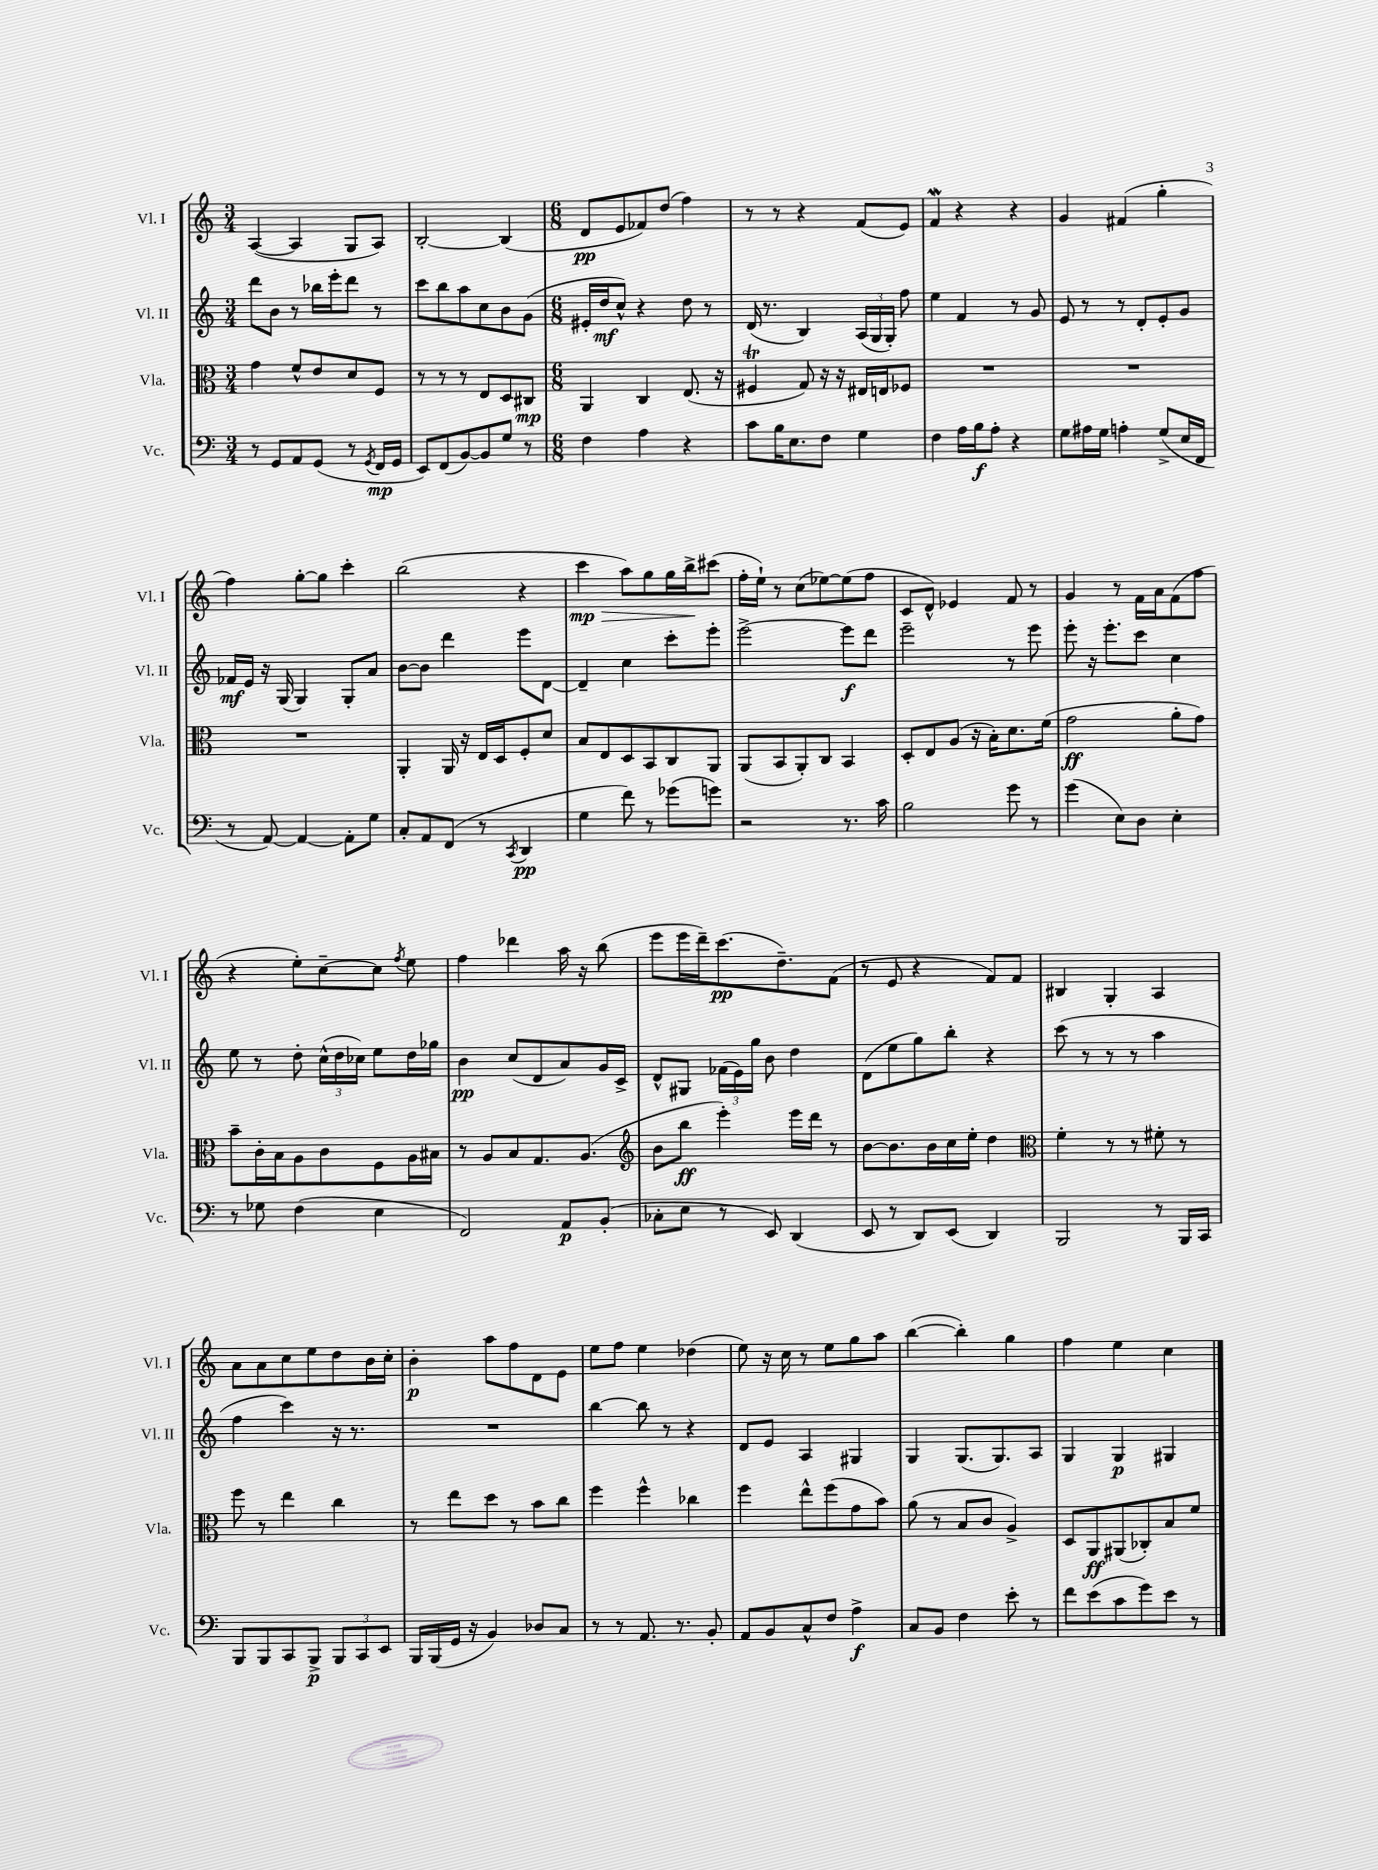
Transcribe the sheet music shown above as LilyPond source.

<<
\new StaffGroup <<
\new Staff = "s0" \with { instrumentName = "Vl. I" shortInstrumentName = "Vl. I" } {
    \clef treble \key c \major \numericTimeSignature \time 3/4
    \autoBeamOff a4~( a4 g8[ a8]) |
    b2~-. b4( |
    \numericTimeSignature \time 6/8 d'8[\pp e'8 fes'8) d''8]( f''4) |
    r8 r8 r4 f'8[( e'8]) |
    f'4\mordent r4 r4 |
    g'4 fis'4( g''4-. |
    f''4) g''8[~-. g''8] c'''4-. |
    b''2( r4 |
    c'''4\mp\> a''8[) g''8 g''16 b''16->\! cis'''8]( |
    f''16[-. e''16]-!) r8 c''8[( ees''8~) ees''8( f''8] |
    c'8[ d'8]-^) ees'4 f'8 r8 |
    g'4 r8 f'16[ a'16 f'8( f''8] |
    r4 e''8[-.) c''8~-- c''8] \acciaccatura { f''8 } e''8 |
    f''4 des'''4 a''16 r16 b''8( |
    e'''8[ e'''16 d'''16--) c'''8.\pp( d''8.--) f'8]( |
    r8 e'8 r4 f'8[) f'8] |
    bis4 g4-. a4 |
    a'8[ a'8 c''8 e''8 d''8 b'16 c''16]-. |
    b'4-.\p a''8[ f''8 d'8 e'8] |
    e''8[ f''8] e''4 des''4( |
    e''8) r16 c''16 r8 e''8[ g''8 a''8] |
    b''4~( b''4-.) g''4 |
    f''4 e''4 c''4 \bar "|." |
}
\new Staff = "s1" \with { instrumentName = "Vl. II" shortInstrumentName = "Vl. II" } {
    \clef treble \key c \major \numericTimeSignature \time 3/4
    \autoBeamOff d'''8[ b'8] r8 bes''16[ e'''16-. d'''8] r8 |
    c'''8[ b''8 a''8 c''8 b'8 g'8]( |
    \numericTimeSignature \time 6/8 eis'16[-. d''16\mf c''8]-^) r4 d''8 r8 |
    d'16( r8. b4) \tuplet 3/2 { a16[( g16 g16]-.) } f''8 |
    e''4 f'4 r8 g'8 |
    e'8 r8 r8 d'8[-. e'8-. g'8] |
    fes'16[\mf e'16] r16 g16( g4) g8[-. a'8] |
    b'8[~ b'8] d'''4 e'''8[ d'8]~ |
    d'4-- c''4 c'''8[-. e'''8]-. |
    e'''2~-> e'''8[\f d'''8] |
    e'''2-- r8 e'''8 |
    e'''8-. r16 e'''8.[-. c'''8] c''4 |
    e''8 r8 d''8-. \tuplet 3/2 { c''16[-^( d''16 ces''16]) } e''8[ d''16 ges''16] |
    b'4\pp c''8[( d'8 a'8) g'16 c'16]-> |
    d'8[-^ gis8] \tuplet 3/2 { fes'16[( e'16) g''16] } b'8 d''4 |
    d'8[( e''8 g''8) b''8]-. r4 |
    c'''8( r8 r8 r8 a''4 |
    f''4 c'''4) r16 r8. |
    R2. |
    b''4~ b''8 r8 r4 |
    d'8[ e'8] a4 gis4 |
    g4 g8.[( g8.) a8] |
    g4 g4\p gis4 \bar "|." |
}
\new Staff = "s2" \with { instrumentName = "Vla." shortInstrumentName = "Vla." } {
    \clef alto \key c \major \numericTimeSignature \time 3/4
    \autoBeamOff g'4 f'8[-^ e'8 d'8 f8] |
    r8 r8 r8 e8[ d8 cis8]\mp |
    \numericTimeSignature \time 6/8 a,4 c4 e8.( r16 |
    fis4\trill g8) r16 r16 eis16[ e16 fes8] |
    R2. |
    R2. |
    R2. |
    a,4-. a,16 r16 e16[ d16 f8-. d'8] |
    b8[ e8 d8 b,8 c8 a,8] |
    a,8[( b,8 a,8-.) c8] b,4 |
    d8[-. e8 a8]( r16 b16[-.) d'8. f'16]( |
    g'2\ff a'8[-. g'8]) |
    b'8[-- c'16-. b16 a8 c'8 f8 a16 bis16] |
    r8 a8[ b8 g8. a8.]( |
    \clef treble b'8[ b''8]\ff e'''4-.) e'''16[ d'''16] r8 |
    b'8[~ b'8. b'16 c''16 e''16]-. d''4 |
    \clef alto f'4-. r8 r8 fis'8-. r8 |
    f''8 r8 e''4 c''4 |
    r8 e''8[ d''8] r8 b'8[ c''8] |
    f''4 f''4-^ ces''4 |
    f''4 e''8[-^ f''8( g'8 b'8]) |
    a'8( r8 b8[ c'8] a4->) |
    d8[ a,8\ff ais,8( ces8-.) b8 f'8] \bar "|." |
}
\new Staff = "s3" \with { instrumentName = "Vc." shortInstrumentName = "Vc." } {
    \clef bass \key c \major \numericTimeSignature \time 3/4
    \autoBeamOff r8 g,8[ a,8 g,8]( r8 \acciaccatura { g,8 } f,16[\mp g,16] |
    e,8[) f,8( b,8~) b,8 g8] r8 |
    \numericTimeSignature \time 6/8 f4 a4 r4 |
    c'8[ b16 e8. f8] g4 |
    f4 a16[ b16\f a8]-. r4 |
    g8[ ais16 g16] a4-. g8[->( e16 f,16] |
    r8 a,8~) a,4~ a,8[-. g8] |
    c8[-. a,8 f,8]( r8 \acciaccatura { c,8 } d,4\pp |
    g4 f'8) r8 ges'8[( g'8]) |
    r2 r8. c'16 |
    b2 g'8 r8 |
    g'4( e8[) d8] e4-. |
    r8 ges8 f4( e4 |
    f,2) a,8[\p b,8]-.( |
    ces8[-. e8] r8 e,8) d,4( |
    e,8 r8 d,8[) e,8]( d,4) |
    b,,2 r8 b,,16[ c,16] |
    b,,8[ b,,8 c,8 b,,8]->\p \tuplet 3/2 { b,,8[ c,8 e,8] } |
    b,,16[ b,,16( g,16] r16 b,4) des8[ c8] |
    r8 r8 a,8. r8. b,8-. |
    a,8[ b,8 c8-^ f8] a4->\f |
    c8[ b,8] f4 e'8-. r8 |
    f'8[ e'8( c'8 g'8) e'8] r8 \bar "|." |
}
>>
>>
\layout { \context { \Score \remove "Bar_number_engraver" } }
